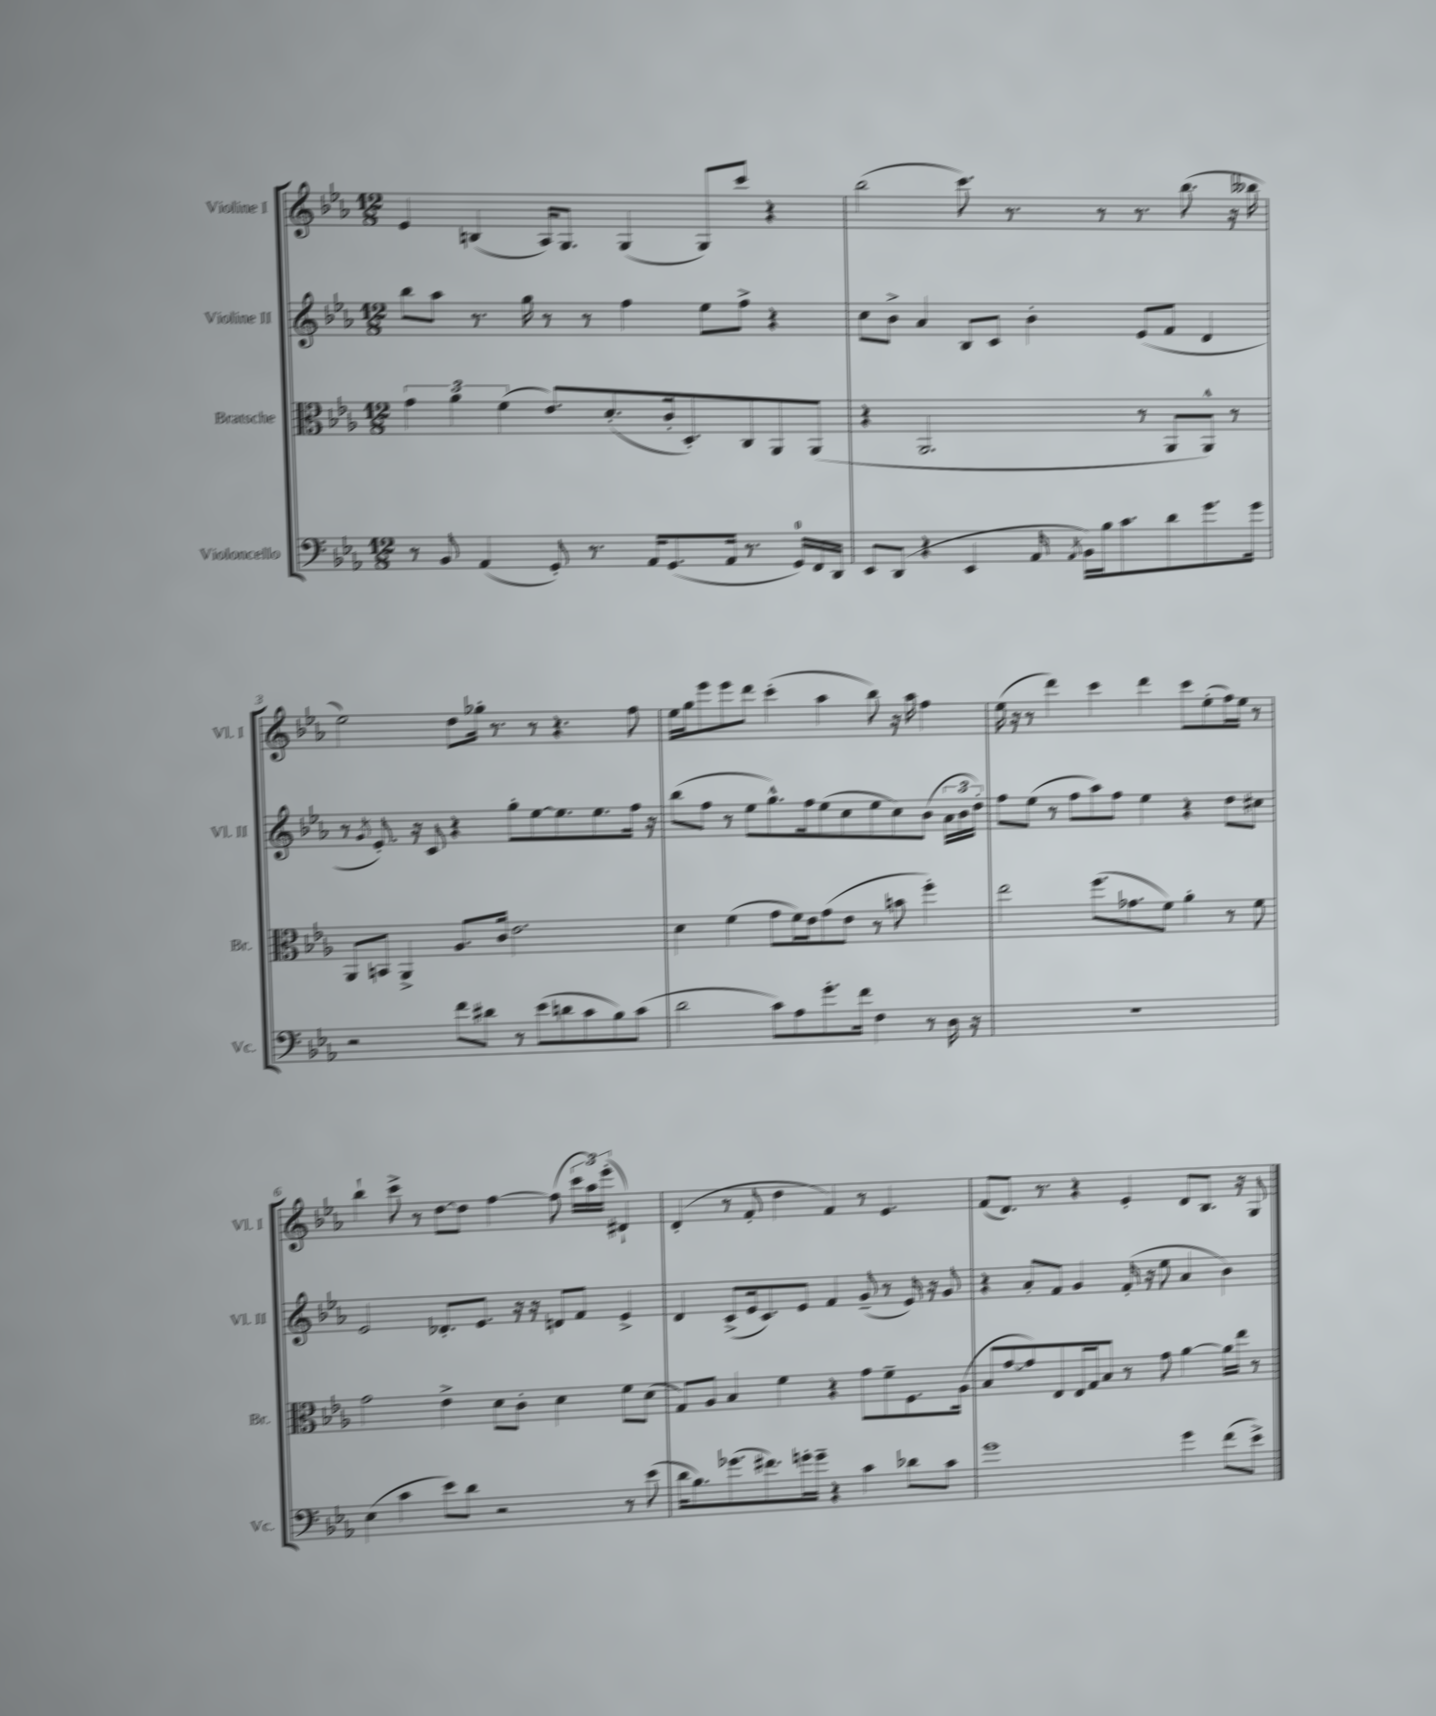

**kern	**kern	**kern	**kern
*part4	*part3	*part2	*part1
*staff4	*staff3	*staff2	*staff1
*I"Violoncello	*I"Bratsche	*I"Violine II	*I"Violine I
*I'Vc.	*I'Br.	*I'Vl. II	*I'Vl. I
*clefF4	*clefC3	*clefG2	*clefG2
*k[b-e-a-]	*k[b-e-a-]	*k[b-e-a-]	*k[b-e-a-]
*M12/8	*M12/8	*M12/8	*M12/8
=1	=1	=1	=1
8r	6g\	8bb-\L	4e-/
8BB-/	.	8aa-\J	.
.	6a-\	.	.
(4AA-/	.	8.r	(4Bn/
.	(6f\	.	.
.	.	16gg\	.
8GG'/)	8.e-/L)	8r	16A-/KL)
.	.	.	8.G/J
8.r	.	8r	.
.	(8.d'/	.	.
.	.	4ff\	(4G/
16AA-/KL	.	.	.
(8.GG/	16c'/k	.	.
.	8.D'/)	.	.
.	.	8ee-\L	8G/L)
16AA-/Jk	.	.	.
8.r	8C/	8ff^\J	8ccc/J
.	8AA-/	4r	4r
16GG/LL)	.	.	.
16FF/	(8AA-/J	.	.
16DD/JJ	.	.	.
=2	=2	=2	=2
8EE-/L	4r	8cc\L	(2bb-\
(8DD/J	.	8b-^\J	.
4r	2.AA-/	4a-/	.
4EE-/	.	8B-/L	8.ccc\)
.	.	8c/J	.
.	.	.	8.r
16AA-/	.	4b-'\	.
8qAA-/	.	.	.
16BB-\LL)	.	.	.
16B-\J	.	.	8r
8.c\	.	.	.
.	8r	(8e-/L	8.r
8d\	8AA-/L	8f/J	.
.	.	.	(8.bb-\
8.g\	8AA-^^/J)	4d/	.
.	8r	.	16r
16g\Jk	.	.	16bb--X\
!!LO:LB:g=z
=3	=3	=3	=3
2r	8AA-/L	8r	2ee-\)
.	.	8qg/	.
.	8BBn/J	8.e-'/)	.
.	4AA-^/	.	.
.	.	16r	.
.	.	8c/	.
8f\L	8.A-/L	4r	8dd\L
8d#X\J	.	.	16gg-X'\Jk
.	16c/Jk	.	8.r
8r	2.e-\	8gg'\L	.
(8e-\L	.	[8ee-\	8r
8dn\	.	8.ee-\]	4.r
8c\	.	.	.
.	.	8.ee-\	.
8B-\)	.	.	.
(8c\J	.	16ff\Jk	8ff\
.	.	16r	.
=4	=4	=4	=4
2d\	4d\	(8bb-\L	16ee-\LL
.	.	.	16gg\J
.	.	8ff\J	8eee-\
.	(4f\	8r	8eee-\
.	.	8ee-\L	8ddd\J
8c\L)	8g\L	8.gg^^\)	(4ccc'\
8A-\	16f\L)	.	.
.	16e-\J	16ff\k	.
8.g'\	(8g\	(8ee-\	4aa-\
.	8e-\J	8cc\	.
16f\Jk	.	.	.
4F\	8r	8ee-\	8bb-\)
.	8bn\	8cc\)	16r
.	.	.	16aa-\
8r	4ff'\)	(8b-\J	4ff\
16D\	.	24a-\LL	.
.	.	24b-\	.
16r	.	.	.
.	.	24dd'\JJ)	.
=5	=5	=5	=5
1.r	2ee-\	8ff\L	(16ee-\
.	.	.	16r
.	.	(8ee-\J	8r
.	.	8r	4ddd\)
.	.	8ff\L	.
.	(8.ff\L	8aa-\)	4ccc\
.	.	8ff\J	.
.	8.g-X\	.	.
.	.	4ee-\	4ddd\
.	8f\J)	.	.
.	4a-'\	4r	8ccc\L
.	.	.	(8ee-'\
.	8r	8dd\L	16ff\L)
.	.	.	16ee-\JJ
.	8f\	8cc#X\J	8r
!!LO:LB:g=z
=6	=6	=6	=6
(4E-\	2g\	2e-/	4bb-`\
4c\	.	.	8ccc^\
.	.	.	8r
8e-\L)	4e-^\	8.d-X'/L	[8dd\L
8d\J	.	.	8dd\J]
.	.	8.e-/J	.
2r	8d\L	.	[4ff\
.	8c'\J	16r	.
.	.	16r	.
.	4d\	8dn/L	(8ff\]
.	.	8f/J	24ccc\LL
.	.	.	24aa-\)
.	.	.	(24eee-'\JJ
8r	8f\L	4e-^/	4d#X`/)
(8e-\	(8d\J	.	.
=7	=7	=7	=7
16d\KL	8G/L)	4d/	(4d'/
8.B-\)	.	.	.
.	8A-/J	.	.
(8.g-X\	4B-/	(8c^/L	8r
.	.	16e-/k	8f'/
8.f#X\)	.	8.c/)	.
.	4f\	.	4dd\
16gn'\L	.	8e-/J	.
16g~\JJ	.	.	.
4r	4r	4f/	4f/)
4c\	8g\L	(8g~/	8r
.	8f~\	8r	4.e-/
8d-X\L	8.F\	16e-/)	.
.	.	16r	.
8c\J	.	8g/	.
.	(16A-\Jk	.	.
=8	=8	=8	=8
1g	8B-/L	4r	(8f/L
.	[8g/	.	8.d/J)
.	8g/])	8a-'/L	.
.	.	.	8.r
.	8E-/	8f/J	.
.	16E-/L	4g/	4r
.	16G/J	.	.
.	8B-/J	.	.
.	8r	(16f'/	4e-'/
.	.	16r	.
.	8g\	8ee-\	.
4g\	[4a-\	4a-/	8d/L
.	.	.	8.B-/J
(8f\L	16a-\LL]	4b-\)	.
.	16ee-\JJ	.	16r
8e-^\J)	8r	.	8G/
==	==	==	==
*-	*-	*-	*-
